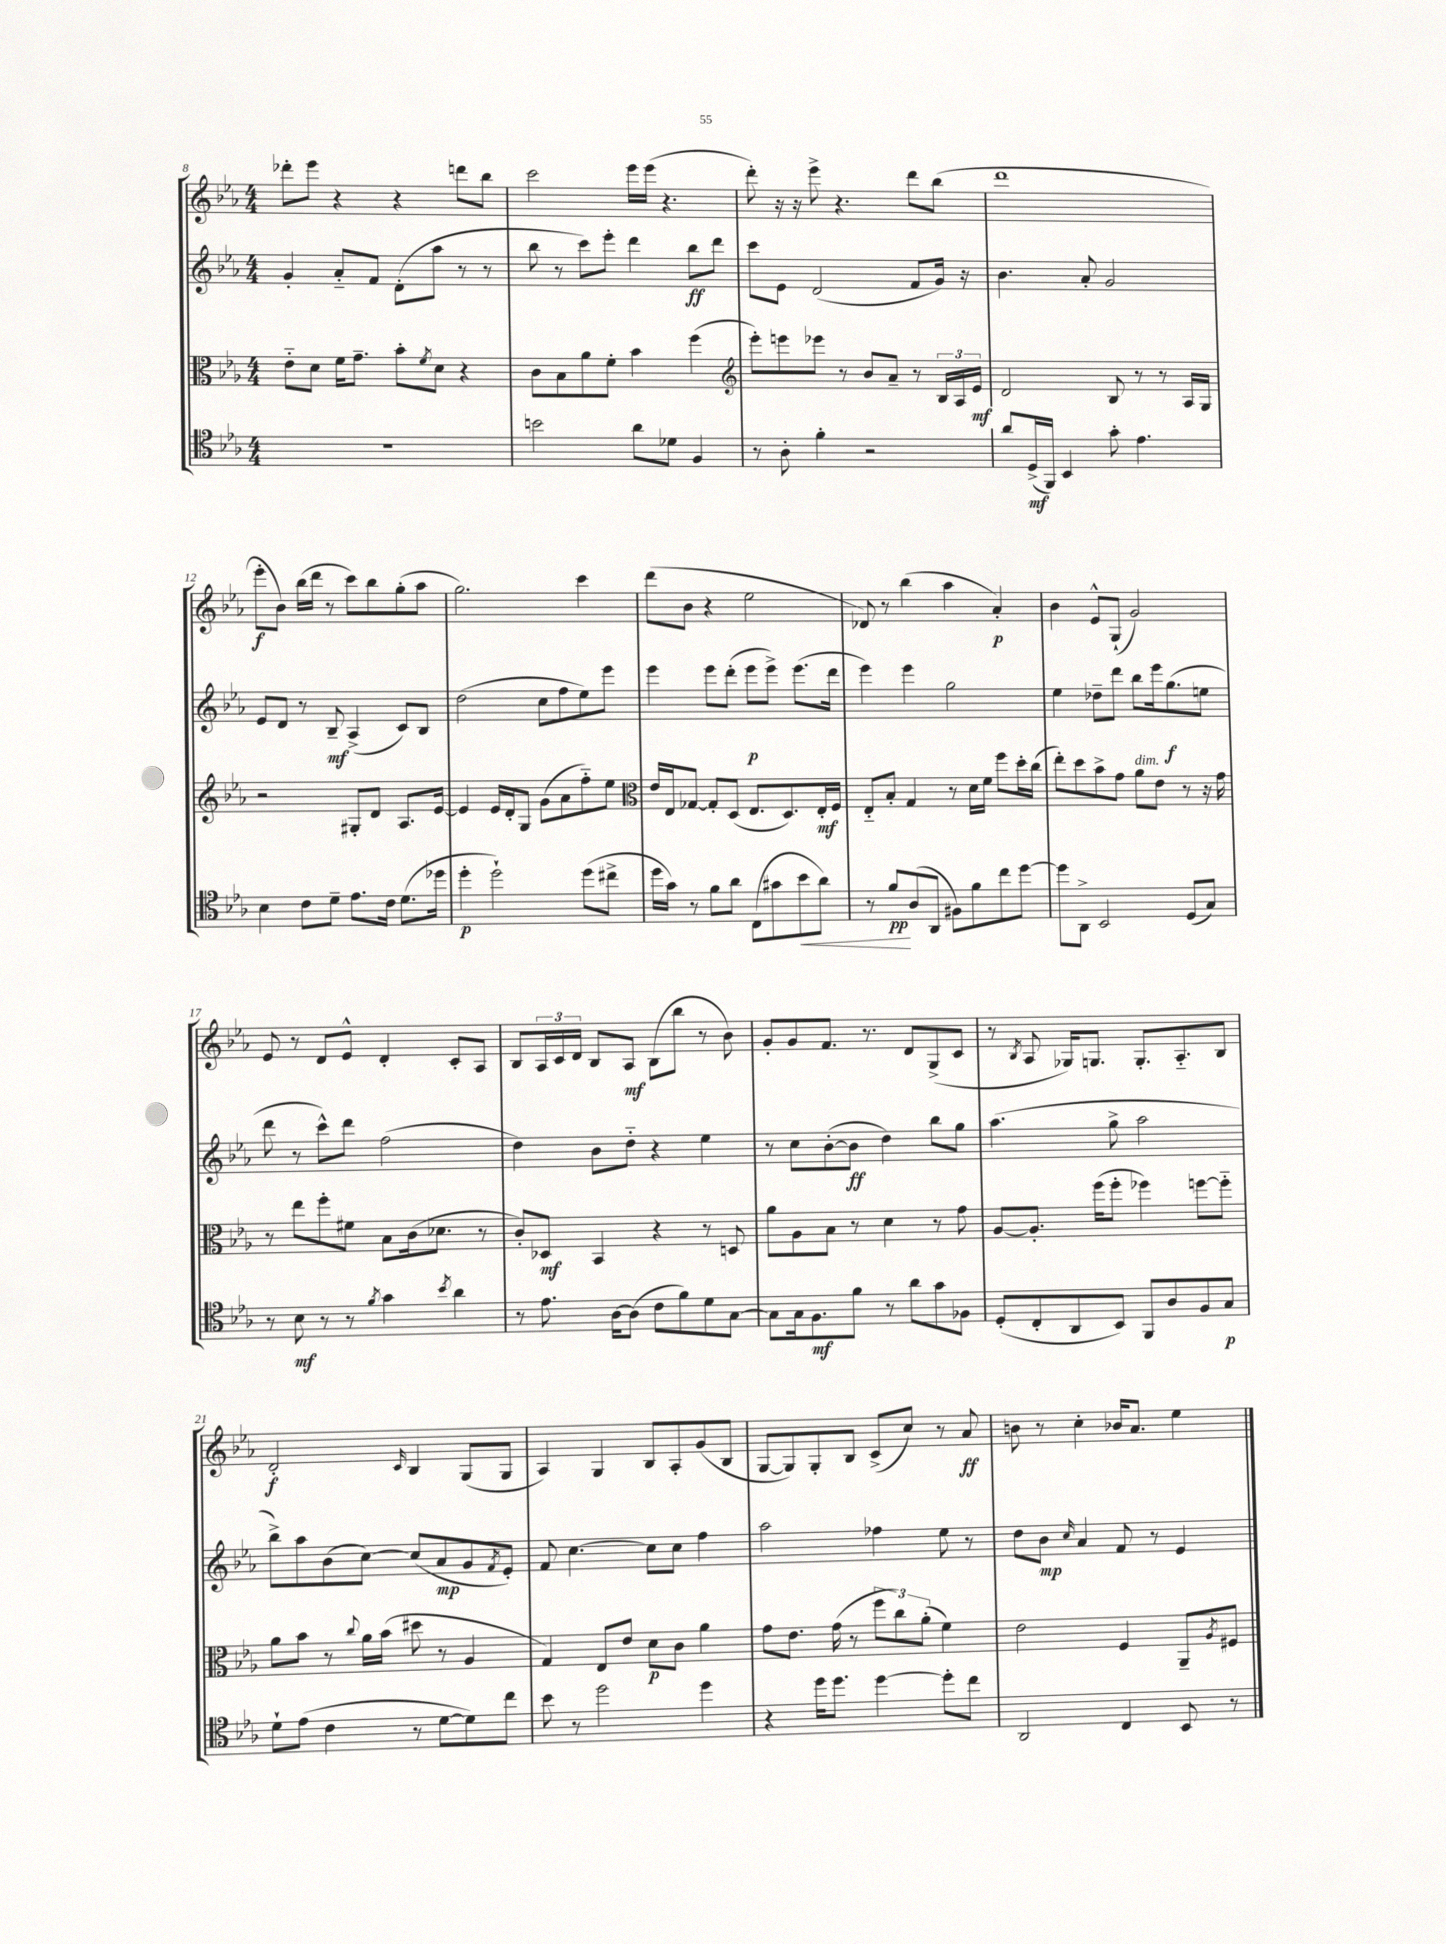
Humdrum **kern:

**kern	**dynam	**kern	**dynam	**kern	**dynam	**kern	**dynam
*part4	*part4	*part3	*part3	*part2	*part2	*part1	*part1
*staff4	*staff4	*staff3	*staff3	*staff2	*staff2	*staff1	*staff1
*clefC4	*	*clefC3	*	*clefG2	*	*clefG2	*
*k[b-e-a-]	*	*k[b-e-a-]	*	*k[b-e-a-]	*	*k[b-e-a-]	*
*M4/4	*	*M4/4	*	*M4/4	*	*M4/4	*
=8	=8	=8	=8	=8	=8	=8	=8
1r	.	8e-\L	.	4g'/	.	8ddd-X'\L	.
.	.	8d\J	.	.	.	8eee-\J	.
.	.	16f\KL	.	8a-/L	.	4r	.
.	.	8.g~\J	.	.	.	.	.
.	.	.	.	8f/J	.	.	.
.	.	8b-'\L	.	(8d'\L	.	4r	.
.	.	8qf/	.	.	.	.	.
.	.	8d\J	.	8aa-\J	.	.	.
.	.	4r	.	8r	.	8dddn\L	.
.	.	.	.	8r	.	8bb-\J	.
=9	=9	=9	=9	=9	=9	=9	=9
2bn\	.	8c\L	.	8bb-\	.	2ccc\	.
.	.	8B-\	.	8r	.	.	.
.	.	8a-\	.	8ccc\L)	.	.	.
.	.	8f'\J	.	8eee-'\J	.	.	.
8a-\L	.	4b-\	.	4ddd\	.	16eee-\LL	.
.	.	.	.	.	.	(16eee-\JJ	.
8d-X\J	.	.	.	.	.	4.r	.
4F/	.	(4ff\	.	8bb-\L	ff	.	.
.	.	.	.	8ddd\J	.	.	.
=10	=10	=10	=10	=10	=10	=10	=10
*	*	*clefG2	*	*	*	*	*
8r	.	8eee-'\L)	.	8ccc\L	.	8ddd'\)	.
8A-'\	.	8eeen\	.	8e-\J	.	16r	.
.	.	.	.	.	.	16r	.
4f'\	.	8eee-X\J	.	(2d/	.	8eee-^\	.
.	.	8r	.	.	.	4.r	.
2r	.	8b-/L	.	.	.	.	.
.	.	8a-~/J	.	.	.	.	.
.	.	8r	.	8f/L	.	8ddd\L	.
.	.	24B-/LL	.	16g/Jk)	.	(8bb-\J	.
.	.	24A-/	.	.	.	.	.
.	.	.	.	16r	.	.	.
.	.	24e-/JJ	mf	.	.	.	.
=11	=11	=11	=11	=11	=11	=11	=11
8a-/L	.	2d/	.	4.b-\	.	1ddd	.
(16D^/L	mf	.	.	.	.	.	.
16FF/JJ)	.	.	.	.	.	.	.
4BB-/	.	.	.	.	.	.	.
.	.	.	.	8a-'/	.	.	.
8g'\	.	8B-/	.	2g/	.	.	.
4.e-\	.	8r	.	.	.	.	.
.	.	8r	.	.	.	.	.
.	.	16A-/LL	.	.	.	.	.
.	.	16G/JJ	.	.	.	.	.
!!LO:LB:g=z
=12	=12	=12	=12	=12	=12	=12	=12
4B-\	.	2r	.	8e-/L	.	8eee-'\L	f
.	.	.	.	8d/J	.	8b-\J)	.
8c\L	.	.	.	8r	.	(16bb-\LL	.
.	.	.	.	.	.	16ddd\JJ	.
8d~\J	.	.	.	8B-~/	mf	8r	.
8.e-\L	.	8G#X'/L	.	(4A-^/	.	8ccc\L)	.
.	.	8d/J	.	.	.	8bb-\	.
16c\Jk	.	.	.	.	.	.	.
(8.d\L	.	8.A-/L	.	8c/L)	.	(8gg'\	.
.	.	.	.	8B-/J	.	8aa-\J	.
16dd-X\Jk	.	[16e-/Jk	.	.	.	.	.
=13	=13	=13	=13	=13	=13	=13	=13
4dd'\	p	4e-/]	.	(2dd\	.	2.gg\)	.
2dd`\)	.	16e-/LL	.	.	.	.	.
.	.	16d'/J	.	.	.	.	.
.	.	8G/J	.	.	.	.	.
.	.	(8g\L	.	8cc\L	.	.	.
.	.	8a-\	.	8ff\	.	.	.
(8dd\L	.	8ff\)	.	8ee-\)	.	4ccc\	.
8cc#X^\J	.	8ee-\J	.	8eee-\J	.	.	.
=14	=14	=14	=14	=14	=14	=14	=14
*	*	*clefC3	*	*	*	*	*
16dd\LL	.	16e-/LL	.	4eee-\	.	(8ddd\L	.
16g\JJ)	.	16E-/J	.	.	.	.	.
8r	.	[8G-X/J	.	.	.	8b-\J	.
8f\L	.	8G-'/L]	.	8eee-\L	.	4r	.
8a-\J	.	(8D/J	.	(8ddd'\J	.	.	.
(8C\L	.	8.E-/L	.	8eee-\L	p	2ee-\	.
8g#X\	.	.	.	8eee-^\J)	.	.	.
.	.	8.D/)	.	.	.	.	.
!	!LO:HP:b	!	!	!	!	!	!
8b-\	<	.	.	(8.eee-\L	.	.	.
8a-\J)	.	16E-'/L	mf	.	.	.	.
.	.	16F/JJ	.	16ddd\Jk	.	.	.
=15	=15	=15	=15	=15	=15	=15	=15
8r	.	8E-/L	.	4eee-\)	.	8d-X/)	.
8f/L	pp	8B-'/J	.	.	.	8r	.
(8A-/	[	4G/	.	4eee-\	.	(4bb-\	.
8AA-/J	.	.	.	.	.	.	.
8F#X\L)	.	8r	.	2gg\	.	4aa-\	.
8f\	.	16d\LL	.	.	.	.	.
.	.	16f\JJ	.	.	.	.	.
8cc\	.	8ff\L	.	.	.	4a-'/)	p
[8dd\J	.	16dd'\L	.	.	.	.	.
.	.	(16cc\JJ	.	.	.	.	.
=16	=16	=16	=16	=16	=16	=16	=16
8dd\L]	.	8ee-'\L)	.	4ee-\	.	4b-\	.
8AA-^\J	.	8dd\	.	.	.	.	.
2BB-/	.	8b-^\	.	8dd-X~\L	.	8e-^^/L	.
.	.	8g\J	.	8ddd\J	.	(8G`/J	.
!	!	!LO:TX:a:i:t=dim.	!	!	!	!	!
.	.	8a-\L	.	8bb-\L	.	2g/)	.
.	.	8e-\J	.	16eee-\k	.	.	.
.	.	.	.	(8.gg\	f	.	.
(8D/L	.	8r	.	.	.	.	.
8G/J)	.	16r	.	8een\J	.	.	.
.	.	16g\	.	.	.	.	.
!!LO:LB:g=z
=17	=17	=17	=17	=17	=17	=17	=17
8r	.	8r	.	8ddd\	.	8e-/	.
8B-\	mf	8ee-\L	.	8r	.	8r	.
8r	.	8ff'\	.	8ccc^^\L)	.	8d/L	.
8r	.	8f#X\J	.	8ddd\J	.	8e-^^/J	.
8qf/	.	.	.	.	.	.	.
4g\	.	8B-\L	.	(2ff\	.	4d'/	.
.	.	(16c\k	.	.	.	.	.
.	.	8.d-X\J	.	.	.	.	.
8qb-/	.	.	.	.	.	.	.
4a-\	.	.	.	.	.	8c'/L	.
.	.	8r	.	.	.	8A-/J	.
=18	=18	=18	=18	=18	=18	=18	=18
8r	.	8c'/L)	.	4dd\)	.	8B-/L	.
8.e-\	.	8D-X/J	mf	.	.	24A-/L	.
.	.	.	.	.	.	24c/	.
.	.	.	.	.	.	24d/JJ	.
.	.	4BB-/	.	8b-\L	.	8B-/L	.
[16A-\KL	.	.	.	.	.	.	.
(8A-\J]	.	.	.	8dd\J	.	8A-/J	mf
8c\L	.	4r	.	4r	.	(8B-\L	.
8f\)	.	.	.	.	.	8bb-\J	.
8d\	.	8r	.	4ee-\	.	8r	.
[8G\J	.	8Dn/	.	.	.	8b-\)	.
=19	=19	=19	=19	=19	=19	=19	=19
8G\L]	.	8a-\L	.	8r	.	8g'/L	.
16G\k	.	8A-\	.	8cc\L	.	8g/	.
8.F\	mf	.	.	.	.	.	.
.	.	8B-\J	.	([8b-'\	.	8.f/J	.
8f\J	.	8r	.	8b-\J]	ff	.	.
.	.	.	.	.	.	8.r	.
8r	.	4d\	.	4dd\)	.	.	.
8a-\L	.	.	.	.	.	8d/L	.
8g\	.	8r	.	8bb-\L	.	(8G^/	.
8F-X\J	.	8g\	.	8gg\J	.	8c/J	.
=20	=20	=20	=20	=20	=20	=20	=20
(8D'/L	.	[8A-/L	.	(4.aa-\	.	8r	.
.	.	.	.	.	.	8qB-/	.
8C'/	.	8.A-'/J]	.	.	.	8A-/	.
8AA-/	.	.	.	.	.	16G-X/KL)	.
.	.	(16ff\KL	.	.	.	8.Gn/J	.
8BB-/J)	.	8ff'\J	.	8gg^\	.	.	.
8FF/L	.	4ff-X\)	.	2aa-\	.	8.G'/L	.
8A-/	.	.	.	.	.	.	.
.	.	.	.	.	.	8.A-/	.
8F/	.	[8ffn\L	.	.	.	.	.
8G/J	p	8ff\J]	.	.	.	8B-/J	.
!!LO:LB:g=z
=21	=21	=21	=21	=21	=21	=21	=21
8d`\L	.	8a-\L	.	8bb-^\L)	.	2d'/	f
(8e-\J	.	8b-\J	.	8aa-\	.	.	.
4c\	.	8r	.	(8b-\	.	.	.
.	.	8qqcc/	.	.	.	.	.
.	.	16a-\LL	.	[8cc\J)	.	.	.
.	.	(16b-\JJ	.	.	.	.	.
.	.	.	.	.	.	16qqc/	.
8r	.	8dd#X\	.	(8cc/L]	.	4B-/	.
[8d\L	.	8r	.	8a-/	mp	.	.
8d\])	.	4A-/	.	8g/	.	(8G/L	.
.	.	.	.	8qf/	.	.	.
8cc\J	.	.	.	8e-'/J)	.	8G/J	.
=22	=22	=22	=22	=22	=22	=22	=22
8b-\	.	4G/)	.	8f/	.	4A-/)	.
8r	.	.	.	[4.cc\	.	.	.
2dd\	.	8E-/L	.	.	.	4G/	.
.	.	8e-/J	.	.	.	.	.
.	.	8d\L	p	8cc\L]	.	8B-/L	.
.	.	8c\J	.	8cc\J	.	8A-'/	.
4dd\	.	4a-\	.	4ff\	.	(8g/	.
.	.	.	.	.	.	8B-/J	.
=23	=23	=23	=23	=23	=23	=23	=23
4r	.	8g\L	.	2aa-\	.	[8G/L	.
.	.	8.e-\J	.	.	.	8G/])	.
16dd\KL	.	.	.	.	.	8G'/	.
8.dd\J	.	(16g\	.	.	.	.	.
.	.	8r	.	.	.	8B-/J	.
[4dd\	.	12ff\L	.	4ff-X\	.	(8c^/L	.
.	.	12cc\)	.	.	.	.	.
.	.	.	.	.	.	8cc/J)	.
.	.	(12a-'\J	.	.	.	.	.
8dd'\L]	.	4f\)	.	8ee-\	.	8r	.
8cc\J	.	.	.	8r	.	8a-/	ff
=24	=24	=24	=24	=24	=24	=24	=24
2AA-/	.	2e-\	.	8dd\L	.	8bn\	.
.	.	.	.	8b-\J	mp	8r	.
.	.	.	.	16qqcc/	.	.	.
.	.	.	.	4a-/	.	4cc'\	.
4C/	.	4F/	.	8f/	.	16b-X/KL	.
.	.	.	.	.	.	8.a-/J	.
.	.	.	.	8r	.	.	.
8BB-/	.	8AA-~/L	.	4e-/	.	4ee-\	.
.	.	8qA-/	.	.	.	.	.
8r	.	8F#X/J	.	.	.	.	.
==	==	==	==	==	==	==	==
*-	*-	*-	*-	*-	*-	*-	*-
